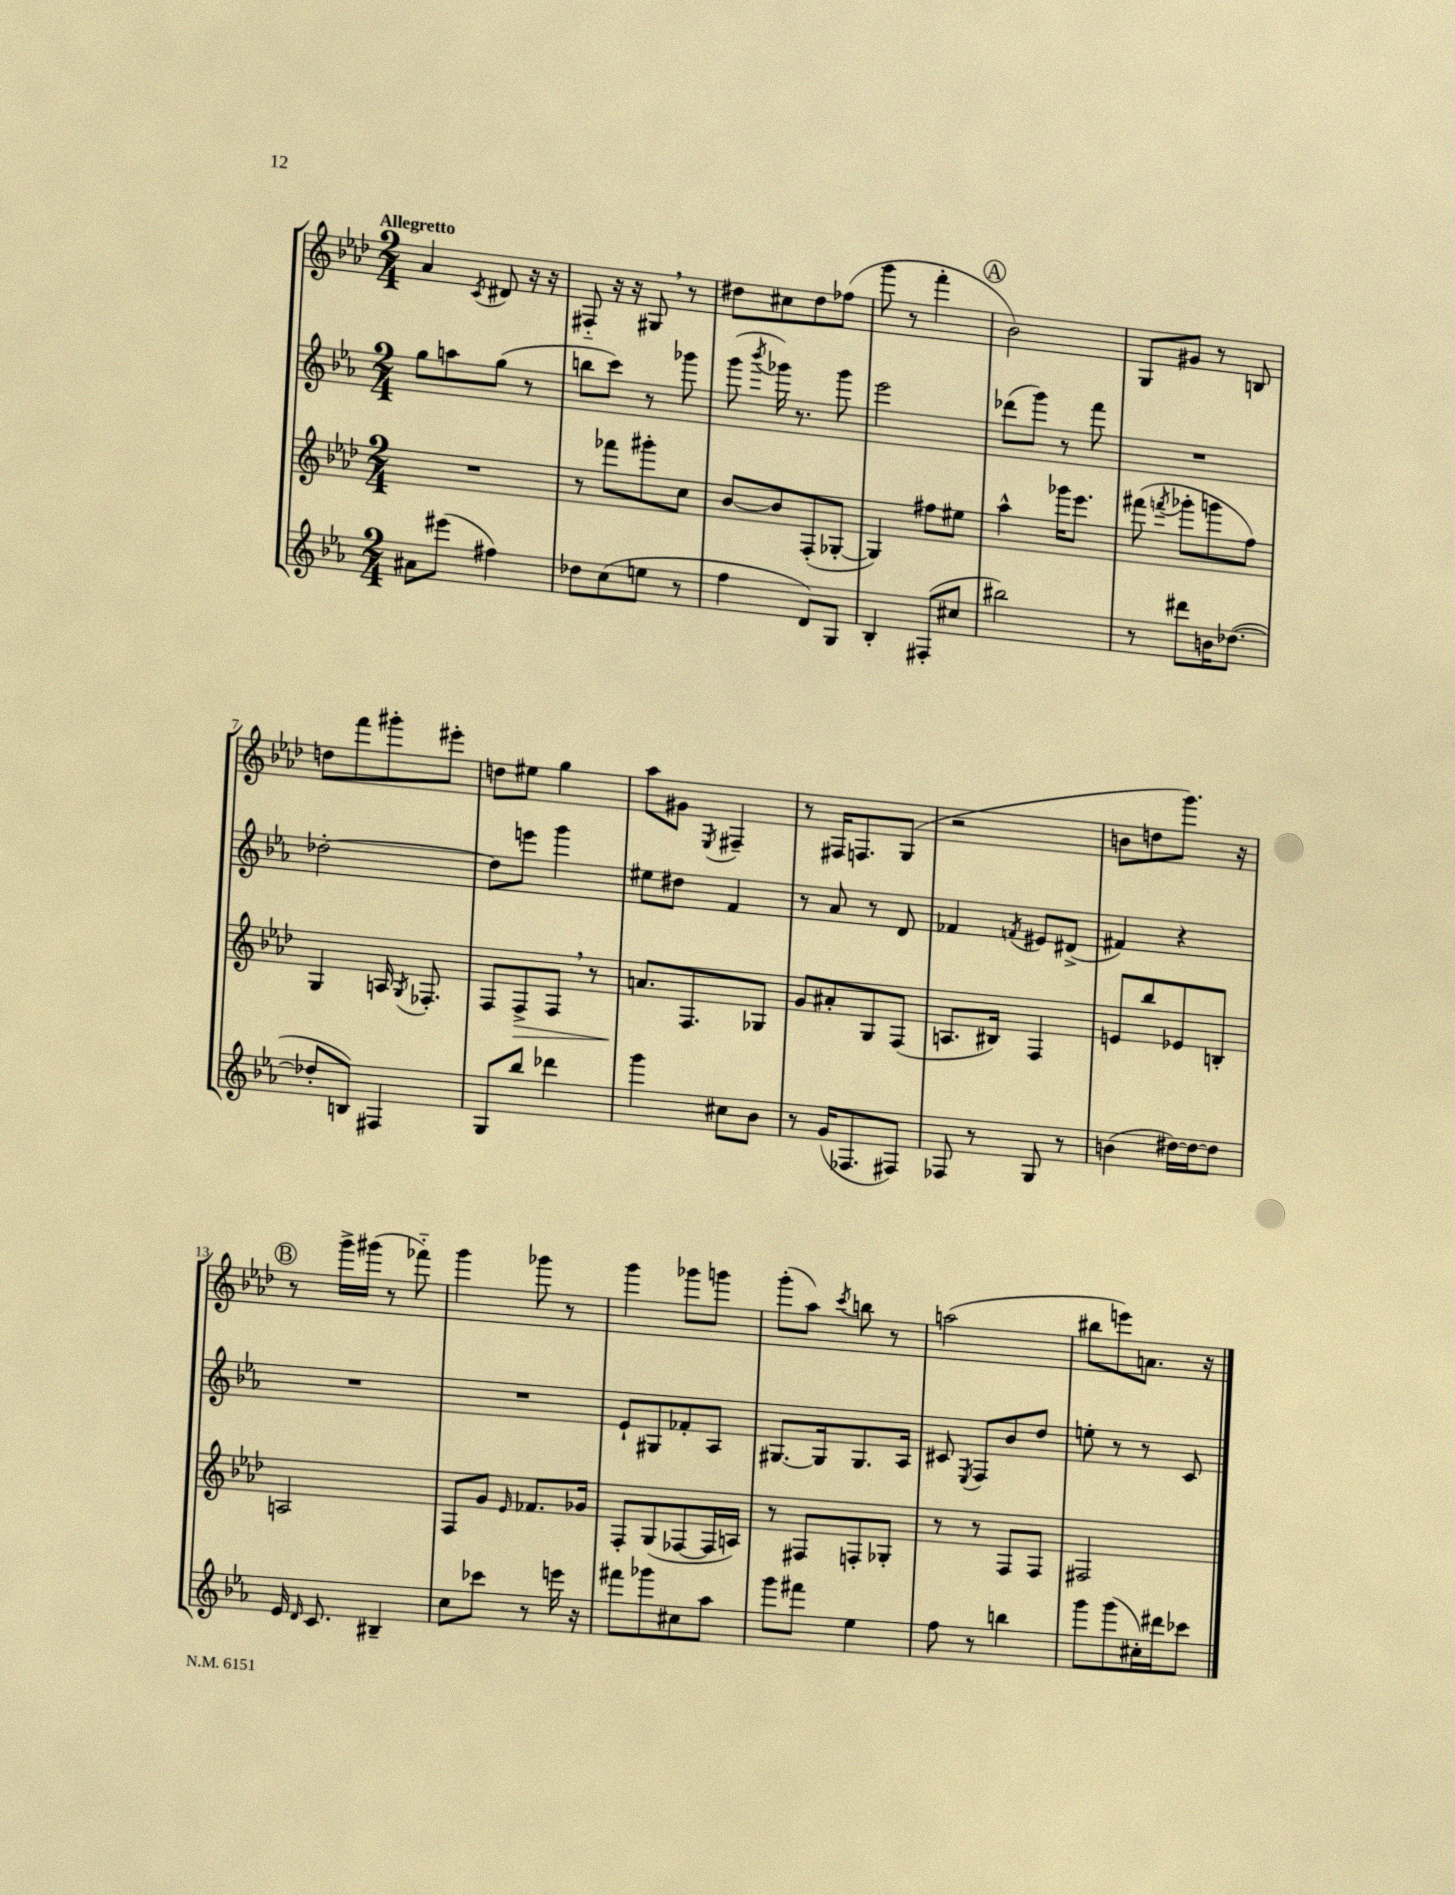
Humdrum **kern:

**kern	**kern	**dynam	**kern	**kern
*part4	*part3	*part3	*part2	*part1
*staff4	*staff3	*staff3	*staff2	*staff1
*clefG2	*clefG2	*	*clefG2	*clefG2
*k[b-e-a-]	*k[b-e-a-d-]	*	*k[b-e-a-]	*k[b-e-a-d-]
*M2/4	*M2/4	*	*M2/4	*M2/4
=1	=1	=1	=1	=1
!	!	!	!	!LO:TX:a:B:t=Allegretto
8a#X\L	2r	.	8gg\L	4a-/
(8eee#X\J	.	.	8aan\	.
.	.	.	.	8qc/
4ff#X\)	.	.	(8gg\J	8d#X/
.	.	.	8r	16r
.	.	.	.	16r
=2	=2	=2	=2	=2
8dd-X\L	8r	.	8bbn\L	8F#X/
(8cc\	8fff-X\L	.	8ccc\J)	16r
.	.	.	.	16r
8een\J	8ggg#X'\	.	8r	8G#X,/
8r	8cc\J	.	8ggg-X\	8r
=3	=3	=3	=3	=3
4ff\	[8b-/L	.	(8ggg\	8dd#X\L
.	.	.	8qbbb-/	.
.	8b-/]	.	16ggg-X\)	8cc#X\
.	.	.	8.r	.
8d/L)	(8F'/	.	.	8dd#\
8G/J	[8G-X'/J	.	8ggg-\	(8ff-X\J
=4	=4	=4	=4	=4
4B-'/	4G-/])	.	2eee-\	8ggg\
.	.	.	.	8r
(8F#X'/L	8ff#X\L	.	.	4fff'\
8cc#X/J	8ee#X\J	.	.	.
!!LO:REH:place=s1:t=A
=5	=5	=5	=5	=5
2bb#X\)	4aa-^^\	.	(8ddd-X\L	2b-\)
.	.	.	8ggg\J)	.
.	16ggg-X\KL	.	8r	.
.	8.eee-\J	.	.	.
.	.	.	8fff\	.
=6	=6	=6	=6	=6
8r	(8fff#X\	.	2r	8G/L
.	8qfffn/	.	.	.
8ddd#X\L	8ggg-X'\L	.	.	8g#X/J
16bn\K	8gggn\	.	.	8r
([8.dd-X\J	.	.	.	.
.	8ff\J)	.	.	8Bn/
!!LO:LB:g=z
=7	=7	=7	=7	=7
8dd-X'/L]	4G/	.	[2dd-X'\	8ddn\L
8Bn/J)	.	.	.	8fff\
4F#X/	16An/	.	.	8ggg#X'\
.	8qG/	.	.	.
.	8.F-X'/	.	.	.
.	.	.	.	8eee#X'\J
=8	=8	=8	=8	=8
8G/L	8F/L	.	8dd-\L]	8ddn\L
!	!	!LO:HP:b	!	!
8bb-/J	8F^/	>	8eeen\J	8ee#X\J
4ddd-X\	8F,/J	.	4ggg\	4gg\
.	8r	.	.	.
=9	=9	=9	=9	=9
4ggg\	8.an/L	.	8ee#X\L	8aa-\L
.	.	.	8dd#X\J	8g#X\J
.	8.F/	]	.	.
.	.	.	.	8qE-/
8cc#X\L	.	.	4f/	4F#X~/
8b-\J	8G-X/J	.	.	.
=10	=10	=10	=10	=10
8r	8g/L	.	8r	8r
(16g/KL	8a#X'/	.	8a-/	16F#X/KL
8.F-X/	.	.	.	8.Fn/
.	8G/	.	8r	.
8F#X/J)	(8F/J	.	8d/	(8G/J
=11	=11	=11	=11	=11
8F-X/	8.An/L	.	4f-X/	2r
8r	.	.	.	.
.	16B#X/Jk)	.	.	.
.	.	.	8qfn/	.
8G/	4F/	.	8e#X/L	.
8r	.	.	(8d#X^/J	.
=12	=12	=12	=12	=12
(4bn\	8en/L	.	4f#X/)	8bn\L
.	8bb-/	.	.	8ddn\
[16dd#X\LL)	8e-X/	.	4r	8.ggg\J)
16dd#\J_	.	.	.	.
8dd#\J]	8Bn'/J	.	.	.
.	.	.	.	16r
!!LO:LB:g=z
!!LO:REH:place=s1:t=B
=13	=13	=13	=13	=13
16e-/	2An/	.	2r	8r
16qqd/	.	.	.	.
8.c/	.	.	.	.
.	.	.	.	16ggg^\LL
.	.	.	.	(16ggg#X\JJ
4B#X~/	.	.	.	8r
.	.	.	.	8fff-X\)
=14	=14	=14	=14	=14
8cc\L	8F/L	.	2r	4ggg\
8ccc-X\J	8g/J	.	.	.
.	16qqe-/	.	.	.
8r	8.f-X/L	.	.	8ggg-X\
16eeen\	.	.	.	8r
16r	16g-X/Jk	.	.	.
=15	=15	=15	=15	=15
8fff#X\L	8F'/L	.	8e-`/L	4ggg\
8ggg-X\	(8G/	.	8G#X/	.
8cc#X\	[8F-X/	.	8f-X'/	8ggg-X\L
8aa-\J	16F-/L]	.	8A-/J	8gggn\J
.	16An/JJ)	.	.	.
=16	=16	=16	=16	=16
8ggg\L	8r	.	[8.G#X/L	(8ggg'\L
8fff#X\J	8F#X/L	.	.	8aa-\J)
.	.	.	16G#/k]	.
.	.	.	.	8qccc/
4ee-\	8Fn'/	.	8.G#/	8bbn\
.	8G-X'/J	.	.	8r
.	.	.	16A-/Jk	.
=17	=17	=17	=17	=17
8ff\	8r	.	8c#X/	(2aan\
.	.	.	8qE-/	.
8r	8r	.	8F/L	.
4bbn\	8F/L	.	8b-/	.
.	8F/J	.	8dd/J	.
=18	=18	=18	=18	=18
8ggg\L	2F#X/	.	8een'\	8bb#X\L
(8ggg\	.	.	8r	8eeen\)
16cc#X'\L)	.	.	8r	8.an\J
16ddd#X\J	.	.	.	.
8ccc-X\J	.	.	8c/	.
.	.	.	.	16r
==	==	==	==	==
*-	*-	*-	*-	*-
